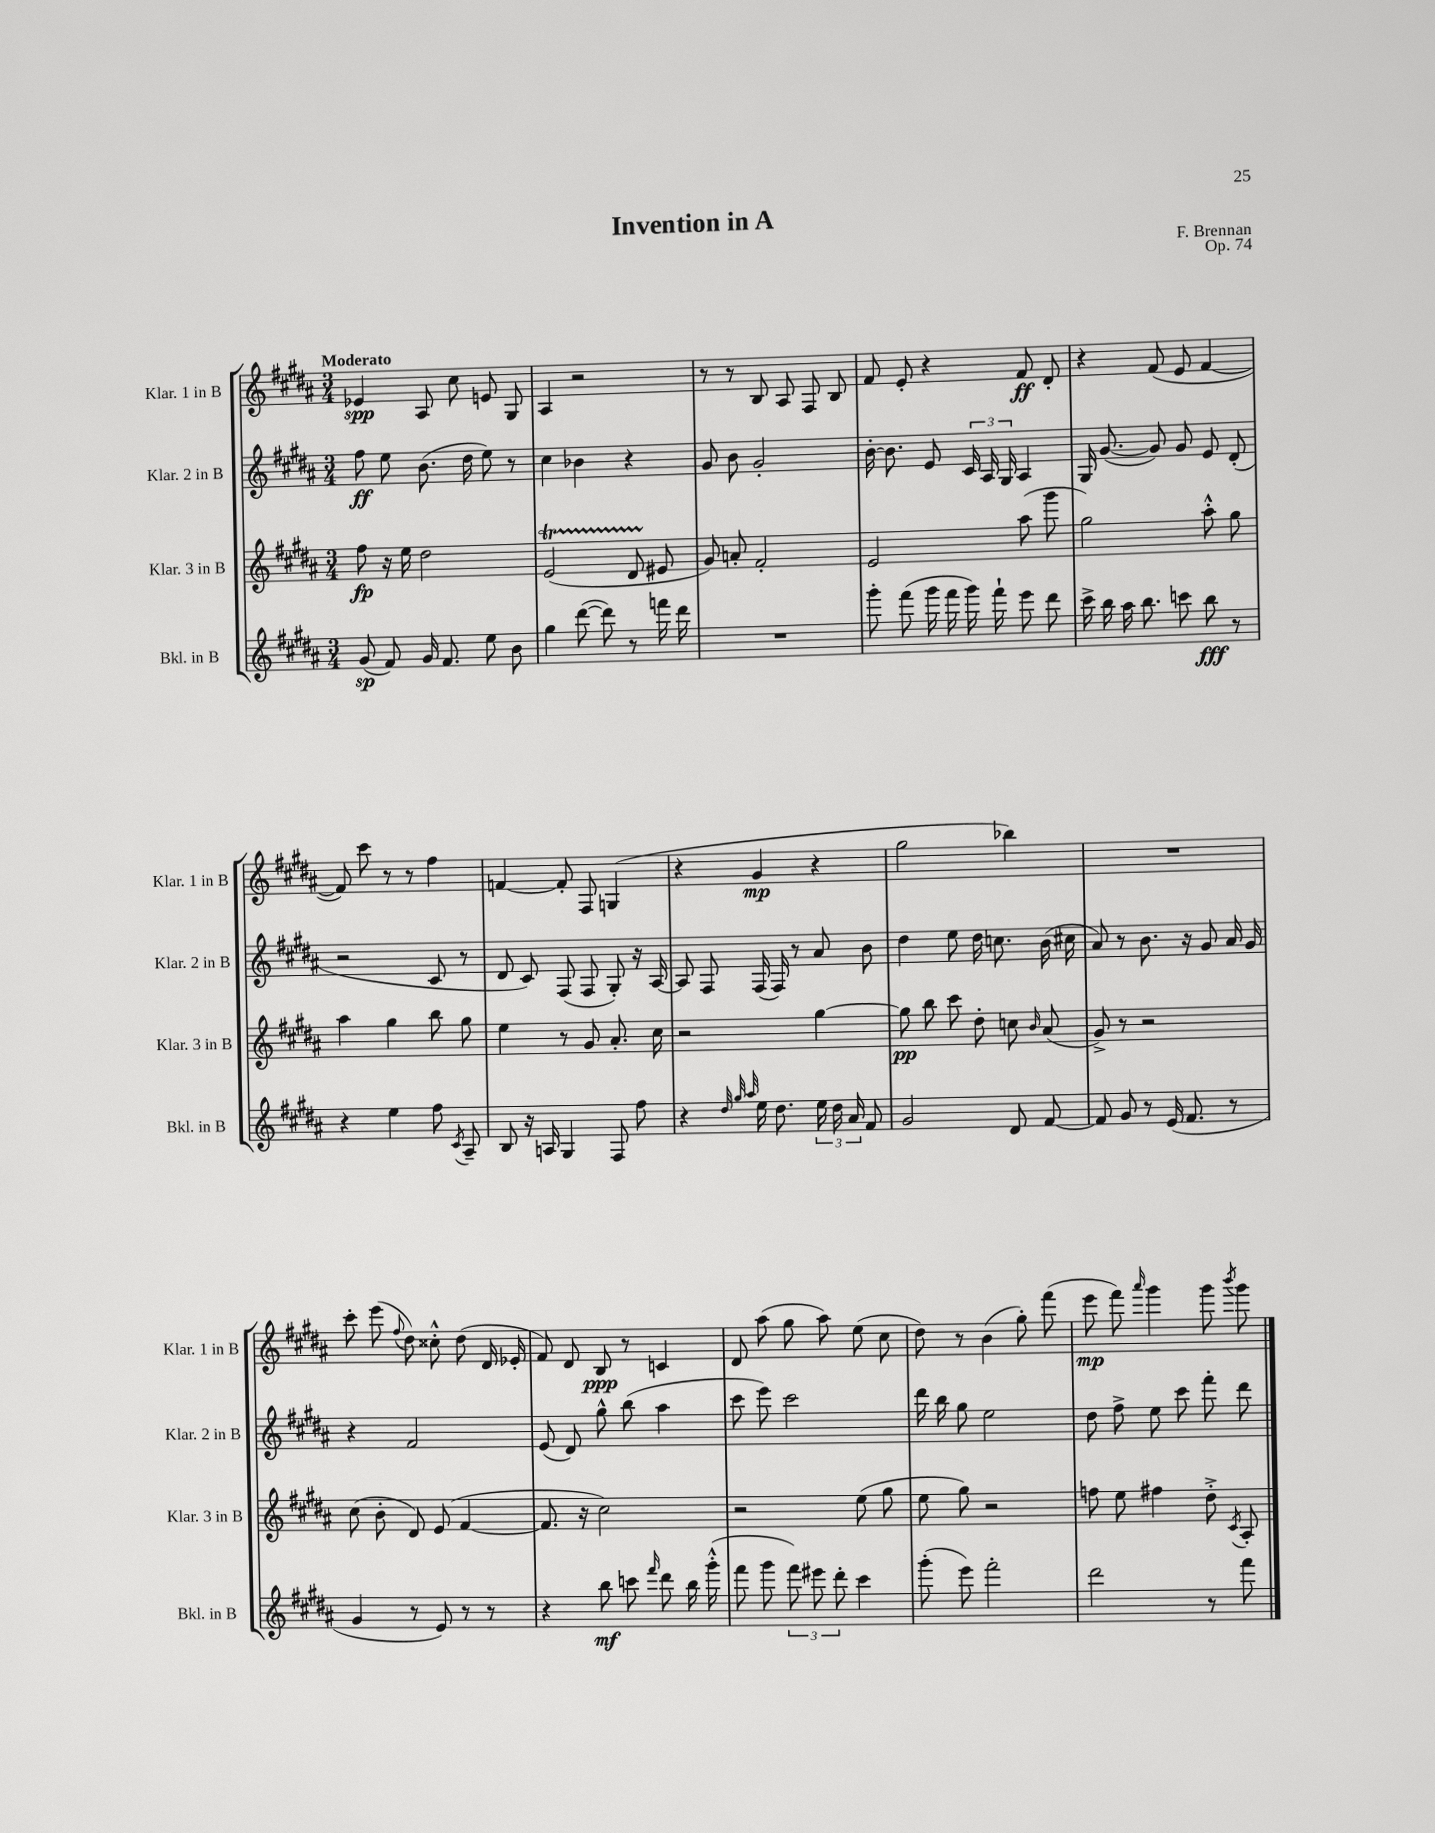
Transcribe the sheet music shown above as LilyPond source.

\header { title = "Invention in A" composer = "F. Brennan" opus = "Op. 74" }
<<
\new StaffGroup <<
\new Staff = "s0" \with { instrumentName = "Klar. 1 in B" shortInstrumentName = "Klar. 1 in B" } {
    \clef treble \key b \major \numericTimeSignature \time 3/4 \tempo "Moderato"
    \autoBeamOff ees'4\spp ais8 cis''8 e'8 gis8 |
    ais4 r2 |
    r8 r8 b8 ais8 fis8 b8 |
    fis'8 e'8-. r4 fis'8\ff dis'8-. |
    r4 fis'8( e'8 fis'4~ |
    fis'8) cis'''8 r8 r8 fis''4 |
    f'4~ f'8-. fis8 g4( |
    r4 gis'4\mp r4 |
    gis''2 bes''4) |
    R2. |
    cis'''8-. e'''8( \appoggiatura { fis''8 } dis''8) cisis''8-.-^ dis''8( dis'16 ees'16-. |
    fis'8) dis'8 b8\ppp r8 c'4 |
    dis'8 ais''8( gis''8 ais''8) e''8( cis''8 |
    dis''8) r8 b'4( gis''8-.) fis'''8( |
    e'''8\mp fis'''8) \grace { ais'''16 } gis'''4 gis'''8 \acciaccatura { b'''8 } gis'''8 \bar "|." |
}
\new Staff = "s1" \with { instrumentName = "Klar. 2 in B" shortInstrumentName = "Klar. 2 in B" } {
    \clef treble \key b \major \numericTimeSignature \time 3/4
    \autoBeamOff fis''8\ff e''8 b'8.( dis''16 e''8) r8 |
    cis''4 bes'4 r4 |
    gis'8 b'8 gis'2-. |
    b'16~-. b'8. e'8 \tuplet 3/2 { cis'16 ais16 gis16 } ais4 |
    gis16 gis'8.~( gis'8) gis'8 e'8 dis'8-.( |
    r2 cis'8 r8 |
    dis'8 cis'8) fis8( fis8 gis8-.) r16 ais16~ |
    ais8 fis8 fis16( fis16) r8 ais'8 b'8 |
    dis''4 e''8 dis''16 c''8. b'16( cis''16 |
    ais'8) r8 b'8. r16 gis'8 ais'16 gis'16 |
    r4 fis'2 |
    e'8( dis'8) gis''8-^ b''8( ais''4 |
    cis'''8 e'''8) cis'''2 |
    dis'''16 b''16 gis''8 e''2 |
    dis''8 fis''8-> e''8 cis'''8 fis'''8-. dis'''8 \bar "|." |
}
\new Staff = "s2" \with { instrumentName = "Klar. 3 in B" shortInstrumentName = "Klar. 3 in B" } {
    \clef treble \key b \major \numericTimeSignature \time 3/4
    \autoBeamOff fis''8\fp r16 e''16 dis''2 |
    e'2\startTrillSpan( dis'8 eis'8\stopTrillSpan |
    gis'8) a'8-. fis'2-. |
    e'2 ais''8( gis'''8 |
    gis''2) ais''8-.-^ gis''8 |
    ais''4 gis''4 b''8 gis''8 |
    e''4 r8 gis'8 ais'8.-. cis''16 |
    r2 gis''4~ |
    gis''8\pp b''8 cis'''8 dis''8-. c''8 \grace { b'16 } ais'8( |
    gis'8->) r8 r2 |
    cis''8( b'8-. dis'8) e'8( fis'4~ |
    fis'8. r16 cis''2) |
    r2 e''8( gis''8 |
    e''8 gis''8) r2 |
    f''8 e''8 fis''4 dis''8-.-> \acciaccatura { cis'8 } ais8-. \bar "|." |
}
\new Staff = "s3" \with { instrumentName = "Bkl. in B" shortInstrumentName = "Bkl. in B" } {
    \clef treble \key b \major \numericTimeSignature \time 3/4
    \autoBeamOff gis'8\sp( fis'8) gis'16 fis'8. e''8 b'8 |
    gis''4 dis'''8~( dis'''8) r8 f'''16 dis'''16 |
    R2. |
    gis'''8-. fis'''8( gis'''16 fis'''16 gis'''16) fis'''16-! e'''8 dis'''8 |
    cis'''16-> b''16 ais''16 b''8. c'''8 b''8\fff r8 |
    r4 e''4 fis''8 \acciaccatura { cis'8 } ais8-- |
    b8 r16 a16 gis4 fis8 fis''8 |
    r4 \grace { dis''32 gis''32 ais''32 } e''16 dis''8. \tuplet 3/2 { e''16 dis''16 ais'16 } fis'8 |
    gis'2 dis'8 fis'8~ |
    fis'8 gis'8 r8 e'16( fis'8. r8 |
    gis'4 r8 e'8) r8 r8 |
    r4 b''8\mf c'''8 \grace { fis'''16 } dis'''8 b''16 gis'''16-.-^( |
    fis'''8 gis'''8 \tuplet 3/2 { fis'''8) eis'''8 dis'''8-. } cis'''4 |
    gis'''8-.( e'''8) fis'''2-. |
    dis'''2 r8 fis'''8 \bar "|." |
}
>>
>>
\layout { \context { \Score \remove "Bar_number_engraver" } }
